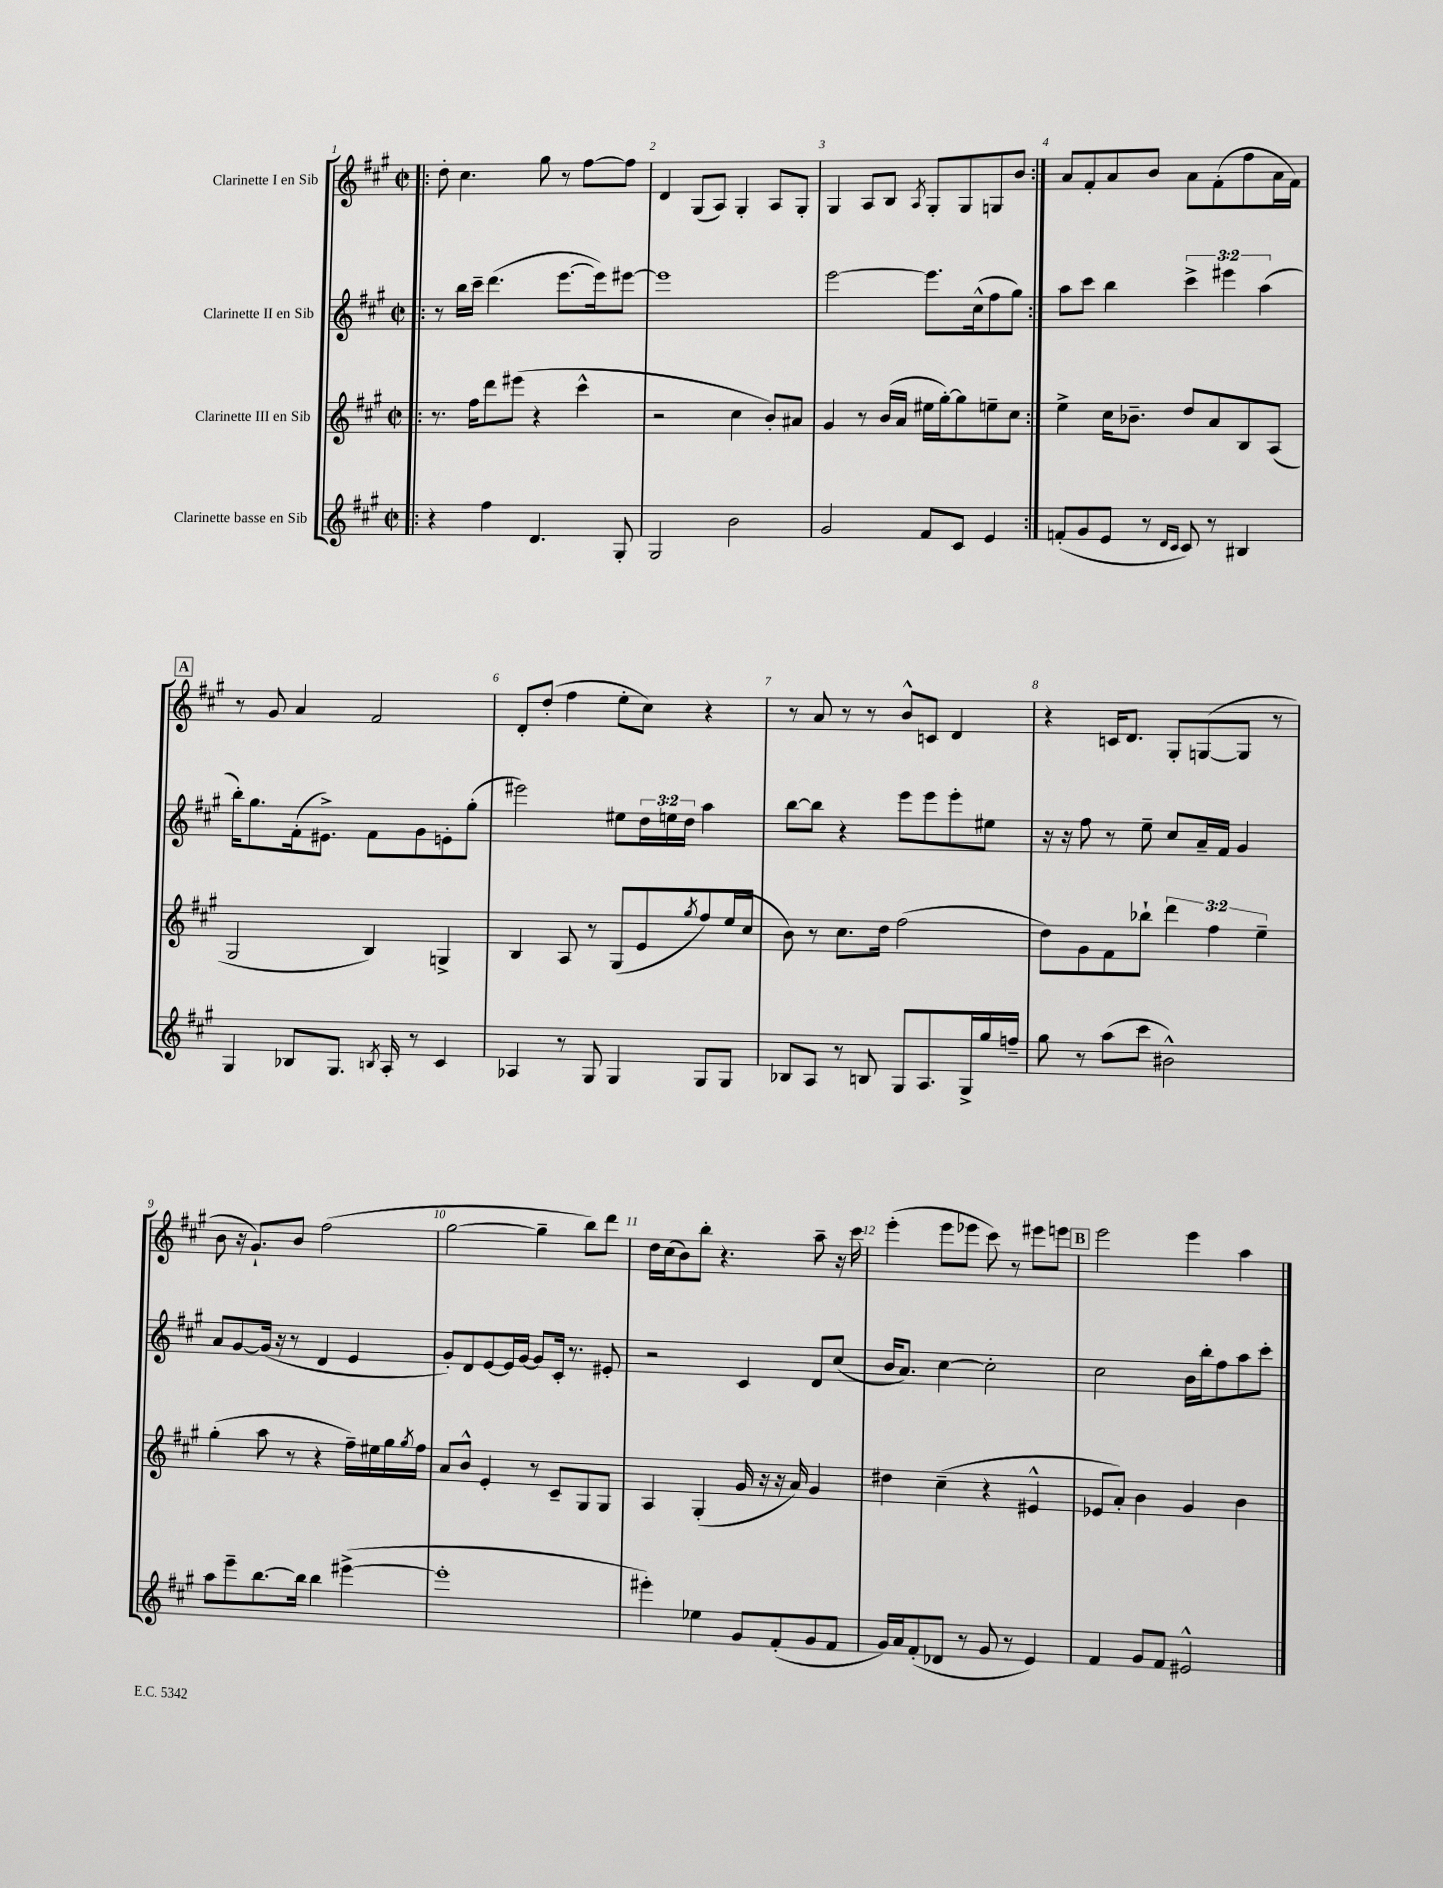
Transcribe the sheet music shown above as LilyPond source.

<<
\new StaffGroup <<
\new Staff = "s0" \with { instrumentName = "Clarinette I en Sib" } {
    \clef treble \key a \major \defaultTimeSignature \time 2/2
    \repeat volta 2 { \bar ".|:" d''8-. cis''4. gis''8 r8 fis''8~ fis''8 |
    d'4 gis8( a8) gis4-. a8 gis8-. |
    gis4 a8 b8 \acciaccatura { a8 } gis8-. gis8 g8 b'8 | }
    a'8 fis'8-. a'8 b'8 a'8 fis'8-.( fis''8 a'16 fis'16) |
    \mark \markup { \box "A" } r8 gis'8 a'4 fis'2 |
    d'8-. d''8-.( fis''4 e''8-. cis''8) r4 |
    r8 a'8 r8 r8 b'8-^ c'8 d'4 |
    r4 c'16 d'8. gis8-. g8~( g8 r8 |
    b'8 r16 gis'8.-!) b'8 fis''2( |
    gis''2~ gis''4-- b''8) d'''8 |
    d''16 cis''16( b'8) b''8-. r4. a''8-- r16 cis'''16 |
    e'''4-.( e'''8 ees'''8 cis'''8) r8 eis'''8 e'''8 |
    \mark \markup { \box "B" } e'''2 e'''4 a''4 \bar "|." |
}
\new Staff = "s1" \with { instrumentName = "Clarinette II en Sib" } {
    \clef treble \key a \major \defaultTimeSignature \time 2/2 \override Staff.TupletNumber.text = #tuplet-number::calc-fraction-text
    \repeat volta 2 { \bar ".|:" r8 b''16 cis'''16-- d'''4.( e'''8.~ e'''16) eis'''8~ |
    eis'''1 |
    e'''2~ e'''8. cis''16-^( fis''8 gis''8) | }
    a''8 cis'''8 b''4 \tuplet 3/2 { cis'''4-> eis'''4 a''4( } |
    \mark \markup { \box "A" } b''16-.) gis''8. fis'16-.( eis'8.->) fis'8 gis'8 e'8-. gis''8-.( |
    eis'''2) eis''8 \tuplet 3/2 { d''16 e''16 d''16 } a''4 |
    b''8~ b''8 r4 e'''8 e'''8 e'''8-. eis''8 |
    r16 r16 fis''8 r8 e''8-- cis''8 a'16-- fis'16 gis'4 |
    a'8 gis'8~ gis'16( r16 r8 d'4 e'4 |
    gis'8-.) d'8 e'8~ e'16 gis'16~ gis'8 cis'16-. r8. eis'8-. |
    r2 cis'4 d'8 cis''8( |
    b'16 a'8.) cis''4~ cis''2-. |
    \mark \markup { \box "B" } cis''2 b'16 b''16-. fis''8 a''8 cis'''8-. \bar "|." |
}
\new Staff = "s2" \with { instrumentName = "Clarinette III en Sib" } {
    \clef treble \key a \major \defaultTimeSignature \time 2/2 \override Staff.TupletNumber.text = #tuplet-number::calc-fraction-text
    \repeat volta 2 { \bar ".|:" r8. fis''16 d'''8 eis'''8( r4 cis'''4-^ |
    r2 cis''4 b'8-.) ais'8 |
    gis'4 r8 b'16( a'16 eis''16 gis''16~-.) gis''8 e''8-- cis''8 | }
    e''4-> cis''16 bes'8.-- d''8 a'8 b8 a8( |
    \mark \markup { \box "A" } gis2 b4) g4-> |
    b4 a8 r8 gis8( e'8 \acciaccatura { gis''8 } fis''8) e''16( cis''16 |
    b'8) r8 cis''8. d''16 fis''2( |
    d''8) gis'8 fis'8 bes''8-! \tuplet 3/2 { d'''4 fis''4 e''4-- } |
    gis''4-.( a''8 r8 r4 fis''16--) eis''16 gis''16 \acciaccatura { gis''8 } fis''16 |
    a'8 b'8-^ e'4-. r8 cis'8-- gis8 gis8 |
    a4 gis4-.( gis'16 r16 r16 a'16) gis'4 |
    dis''4 cis''4--( r4 eis'4-^ |
    \mark \markup { \box "B" } ees'8 a'8-.) b'4 gis'4 b'4 \bar "|." |
}
\new Staff = "s3" \with { instrumentName = "Clarinette basse en Sib" } {
    \clef treble \key a \major \defaultTimeSignature \time 2/2
    \repeat volta 2 { \bar ".|:" r4 fis''4 d'4. gis8-. |
    gis2 b'2 |
    gis'2 fis'8 cis'8 e'4 | }
    f'8-.( gis'8 e'8 r8 \grace { d'16 cis'16 } cis'8) r8 bis4 |
    \mark \markup { \box "A" } gis4 bes8 gis8. \acciaccatura { b8 } a16-. r8 cis'4 |
    aes4 r8 gis8 gis4 gis8 gis8 |
    bes8 a8 r8 b8 gis8 a8. gis16-> gis''16 f''16-- |
    gis''8 r8 a''8( cis'''8 bis'2-^) |
    a''8 e'''8-- b''8.~ b''16 b''4 eis'''4~->( |
    eis'''1-. |
    eis'''4-.) ees''4 gis'8 fis'8-.( gis'8 fis'8 |
    gis'16) a'16 fis'8-.( des'8 r8 gis'8 r8 e'4) |
    \mark \markup { \box "B" } fis'4 gis'8 fis'8 eis'2-^ \bar "|." |
}
>>
>>
\layout { \context { \Score \override BarNumber.break-visibility = ##(#f #t #t) barNumberVisibility = #all-bar-numbers-visible } }
